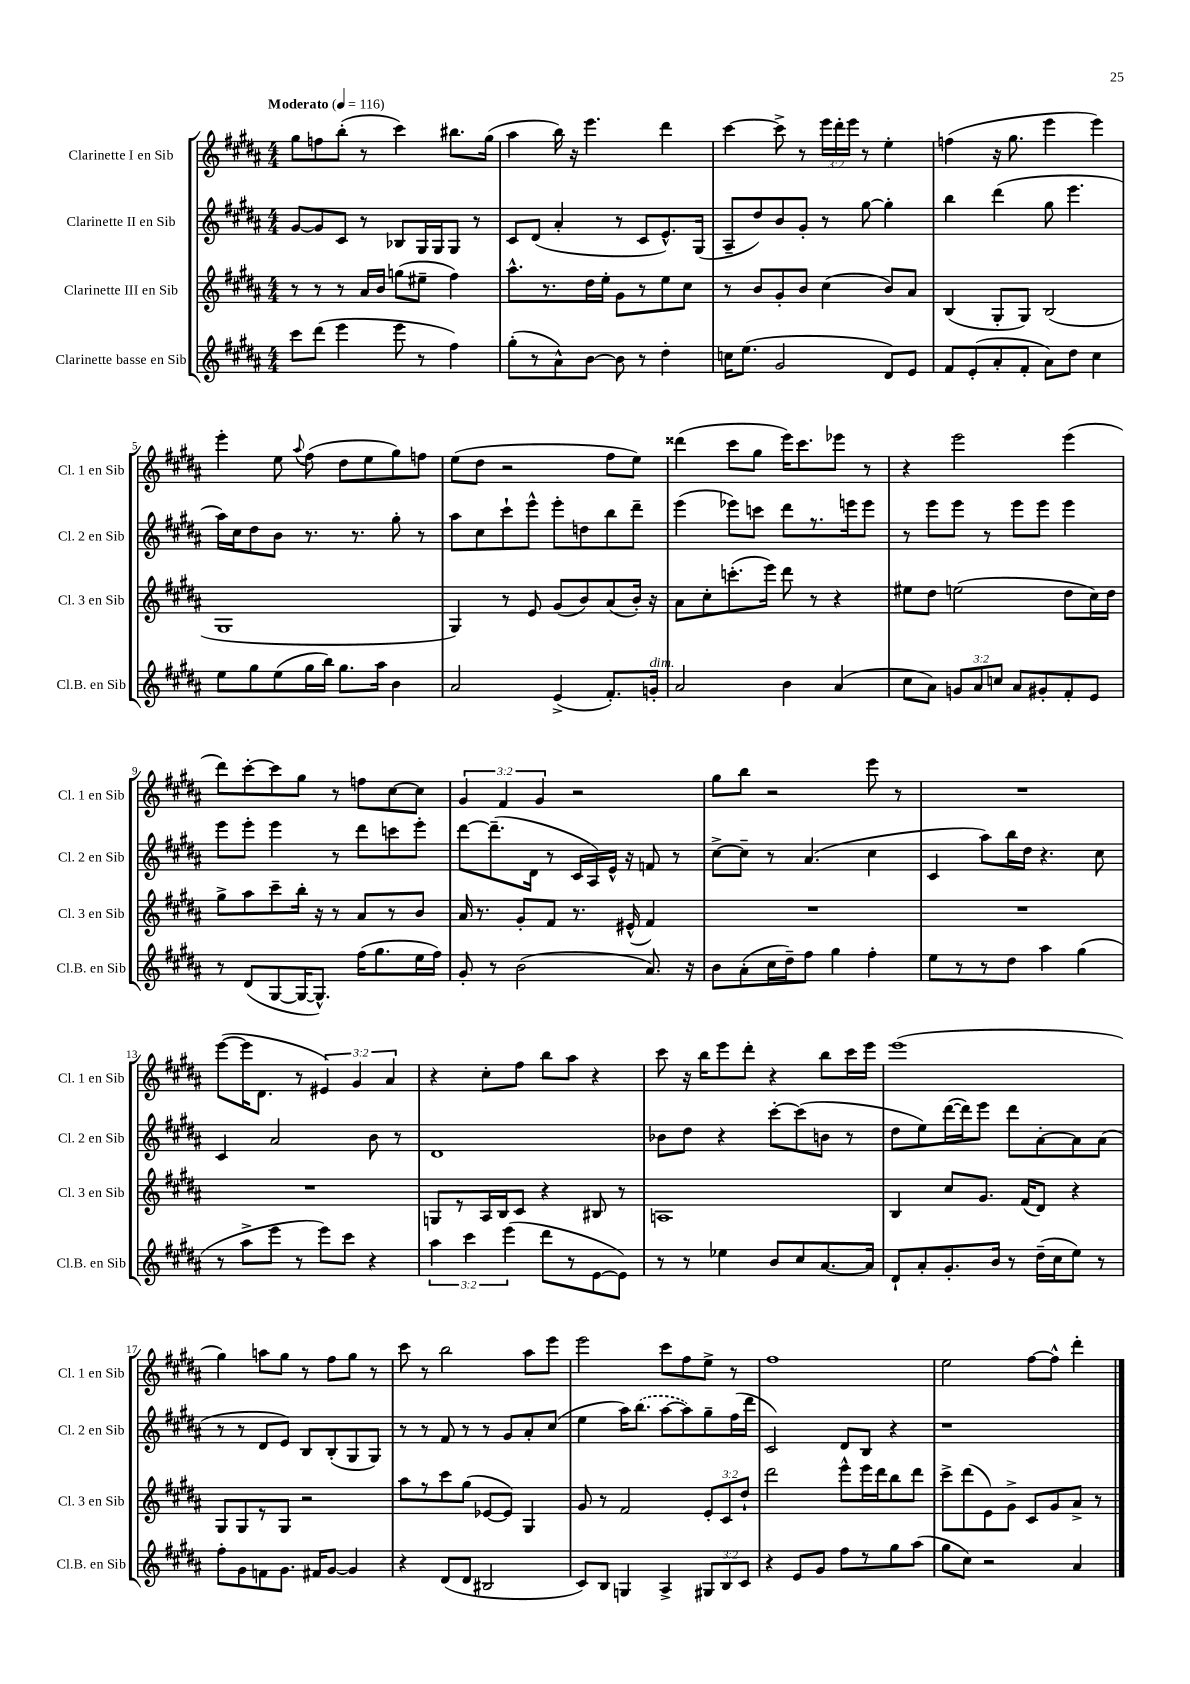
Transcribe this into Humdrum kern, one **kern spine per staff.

**kern	**kern	**kern	**kern
*staff4	*staff3	*staff2	*staff1
*clefG2	*clefG2	*clefG2	*clefG2
*k[f#c#g#d#a#]	*k[f#c#g#d#a#]	*k[f#c#g#d#a#]	*k[f#c#g#d#a#]
*M4/4	*M4/4	*M4/4	*M4/4
*MM116	*MM116	*MM116	*MM116
8ccc#	8r	[8g#	8gg#
(8ddd#	8r	8g#]	8ff
4eee	8r	8c#	(8bb'
.	16a#	8r	8r
.	16b	.	.
8eee	(8gg	8B-	4ccc#)
8r	8ee#~	16G#	.
.	.	16G#	.
4ff#)	4ff#)	8G#	8.bb#
.	.	8r	.
.	.	.	(16gg#
=	=	=	=
(8gg#'	8.aa#^^	8c#	4aa#
8r	.	(8d#	.
.	8.r	.	.
8a#^^)	.	4a#'	16bb)
.	.	.	16r
[8b	16dd#	.	4.eee
.	16ee'	.	.
8b]	8g#	8r	.
8r	8r	8c#	.
4dd#'	8ee	8.e^^)	4ddd#
.	8cc#	.	.
.	.	(16G#	.
=	=	=	=
16cc	8r	8A#~	[4ccc#
(8.ee	.	.	.
.	8b	8dd#)	.
2g#	8g#'	8b	8ccc#^]
.	8b	8g#'	8r
.	(4cc#	8r	24eee
.	.	.	24ddd#'
.	.	.	24eee
.	.	[8gg#	8r
8d#)	8b)	4gg#']	4ee'
8e	8a#	.	.
=	=	=	=
8f#	(4B	4bb	(4ff
(8e'	.	.	.
8a#'	8G#'	(4ddd#	16r
.	.	.	8.gg#
8f#'	8G#)	.	.
8a#)	(2B	8gg#	4eee
8dd#	.	4.eee	.
4cc#	.	.	4eee)
=	=	=	=
8ee	1G#	16aa#)	4eee'
.	.	16cc#	.
8gg#	.	8dd#	.
(8ee	.	8b	8ee
.	.	.	8qqaa#
16gg#	.	8.r	(8ff#
16bb)	.	.	.
8.gg#	.	.	8dd#
.	.	8.r	.
.	.	.	8ee
16aa#	.	.	.
4b	.	8gg#'	8gg#)
.	.	8r	8ff
=	=	=	=
2a#	4G#)	8aa#	(8ee
.	.	8cc#	8dd#
.	8r	8ccc#`	2r
.	8e	8eee^^	.
(4e^	(8g#	8eee'	.
.	8b)	8dd	.
8.f#')	(8a#	8bb	8ff#
.	16b')	8ddd#~	8ee)
16g'	16r	.	.
=	=	=	=
2a#	8a#	(4eee	(4ddd##
.	8cc#'	.	.
.	(8.ccc'	8eee-)	8ccc#
.	.	8ccc	8gg#
.	16eee)	.	.
4b	8ddd#	8ddd#	16eee)
.	.	.	8.ccc#
.	8r	8.r	.
(4a#	4r	.	8eee-
.	.	16eee	.
.	.	8eee	8r
=	=	=	=
8cc#	8ee#	8r	4r
8a#)	8dd#	8eee	.
12g	(2ee	8eee	2eee
12a#	.	.	.
.	.	8r	.
12cc	.	.	.
8a#	.	8eee	.
8g#'	.	8eee	.
8f#'	8dd#	4eee	(4eee
8e	16cc#)	.	.
.	16dd#	.	.
=	=	=	=
8r	8gg#^	8eee	8ddd#)
(8d#	8aa#	8eee'	[8ccc#'
[8G#	8ccc#~	4eee	8ccc#]
16G#_	16bb'	.	8gg#
8.G#^^])	16r	.	.
.	8r	8r	8r
(16ff#	8a#	8ddd#	8ff
8.gg#	.	.	.
.	8r	8ccc	[8cc#
16ee	8b	8eee'	8cc#]
16ff#)	.	.	.
=	=	=	=
8g#'	16a#	[8ddd#	6g#
.	8.r	.	.
8r	.	(8.ddd#~]	.
.	.	.	6f#
(2b	8g#'	.	.
.	.	16d#	.
.	.	.	6g#
.	8f#	8r	.
.	8.r	16c#	2r
.	.	16A#)	.
.	.	16e^^	.
.	(16e#^^	16r	.
8.a#)	4f#)	8f	.
.	.	8r	.
16r	.	.	.
=	=	=	=
8b	1r	[8cc#^	8gg#
(8a#'	.	8cc#~]	8bb
16cc#	.	8r	2r
16dd#~)	.	.	.
8ff#	.	(4.a#	.
4gg#	.	.	.
4ff#'	.	4cc#	8eee
.	.	.	8r
=	=	=	=
8ee	1r	4c#	1r
8r	.	.	.
8r	.	8aa#)	.
8dd#	.	16bb	.
.	.	16dd#	.
4aa#	.	4.r	.
(4gg#	.	.	.
.	.	8cc#	.
=	=	=	=
8r	1r	4c#	([8eee
8aa#^	.	.	16eee]
.	.	.	8.d#
8eee	.	2a#	.
8r	.	.	8r
8eee)	.	.	6e#)
8ccc#	.	.	.
.	.	.	6g#
4r	.	8b	.
.	.	.	6a#
.	.	8r	.
=	=	=	=
6aa#	8G	1d#	4r
.	8r	.	.
6ccc#	.	.	.
.	16A#	.	8cc#'
.	16B	.	.
(6eee	.	.	.
.	8c#	.	8ff#
8ddd#	4r	.	8bb
8r	.	.	8aa#
[8e	8B#	.	4r
8e])	8r	.	.
=	=	=	=
8r	1A	8b-	8ccc#
8r	.	8dd#	16r
.	.	.	16bb
4ee-	.	4r	8eee
.	.	.	8ddd#'
8b	.	[8ccc#'	4r
8cc#	.	(8ccc#]	.
[8.a#	.	8b	8bb
.	.	8r	16ccc#
16a#]	.	.	16eee
=	=	=	=
8d#`	4B	8dd#	(1eee
8a#'	.	8ee)	.
8.g#'	8cc#	([16ddd#	.
.	.	16ddd#])	.
.	8.g#	8eee	.
16b	.	.	.
8r	.	8ddd#	.
.	(16f#	.	.
(16dd#~	8d#)	[8a#'	.
16cc#	.	.	.
8ee)	4r	8a#]	.
8r	.	(8a#	.
=	=	=	=
8ff#'	8G#	8r	4gg#)
8g#	8G#	8r	.
8f	8r	8d#	8aa
8.g#	8G#	8e)	8gg#
.	2r	8B	8r
16f#	.	.	.
[8g#	.	(8B'	8ff#
4g#]	.	8G#	8gg#
.	.	8G#)	8r
=	=	=	=
4r	8aa#	8r	8ccc#
.	8r	8r	8r
(8d#	8ccc#	8f#	2bb
8d#	(8gg#	8r	.
2B#	[8e-	8r	.
.	8e-])	8g#	.
.	4G#	8a#'	8aa#
.	.	(8cc#	8eee
=	=	=	=
8c#)	8g#	4ee	2eee
8B	8r	.	.
4G	2f#	16aa#)	.
.	.	(8.bb	.
4A#^	.	[8aa#	8ccc#
.	.	8aa#])	8ff#
12G#	12e'	8gg#~	8ee^
12B	12c#	.	.
.	.	(16ff#	8r
12c#	12dd#`	.	.
.	.	16ddd#	.
=	=	=	=
4r	2ddd#	2c#)	1ff#
8e	.	.	.
8g#	.	.	.
8ff#	8eee^^	8d#	.
8r	16eee	8B	.
.	16ddd#	.	.
8gg#	8bb	4r	.
(8aa#	8ddd#	.	.
=	=	=	=
8gg#	8ccc#^	1r	2ee
8cc#)	(8ddd#	.	.
2r	8e)	.	.
.	8g#^	.	.
.	8c#	.	[8ff#
.	8g#	.	8ff#^^]
4a#	8a#^	.	4ddd#'
.	8r	.	.
==	==	==	==
*-	*-	*-	*-
